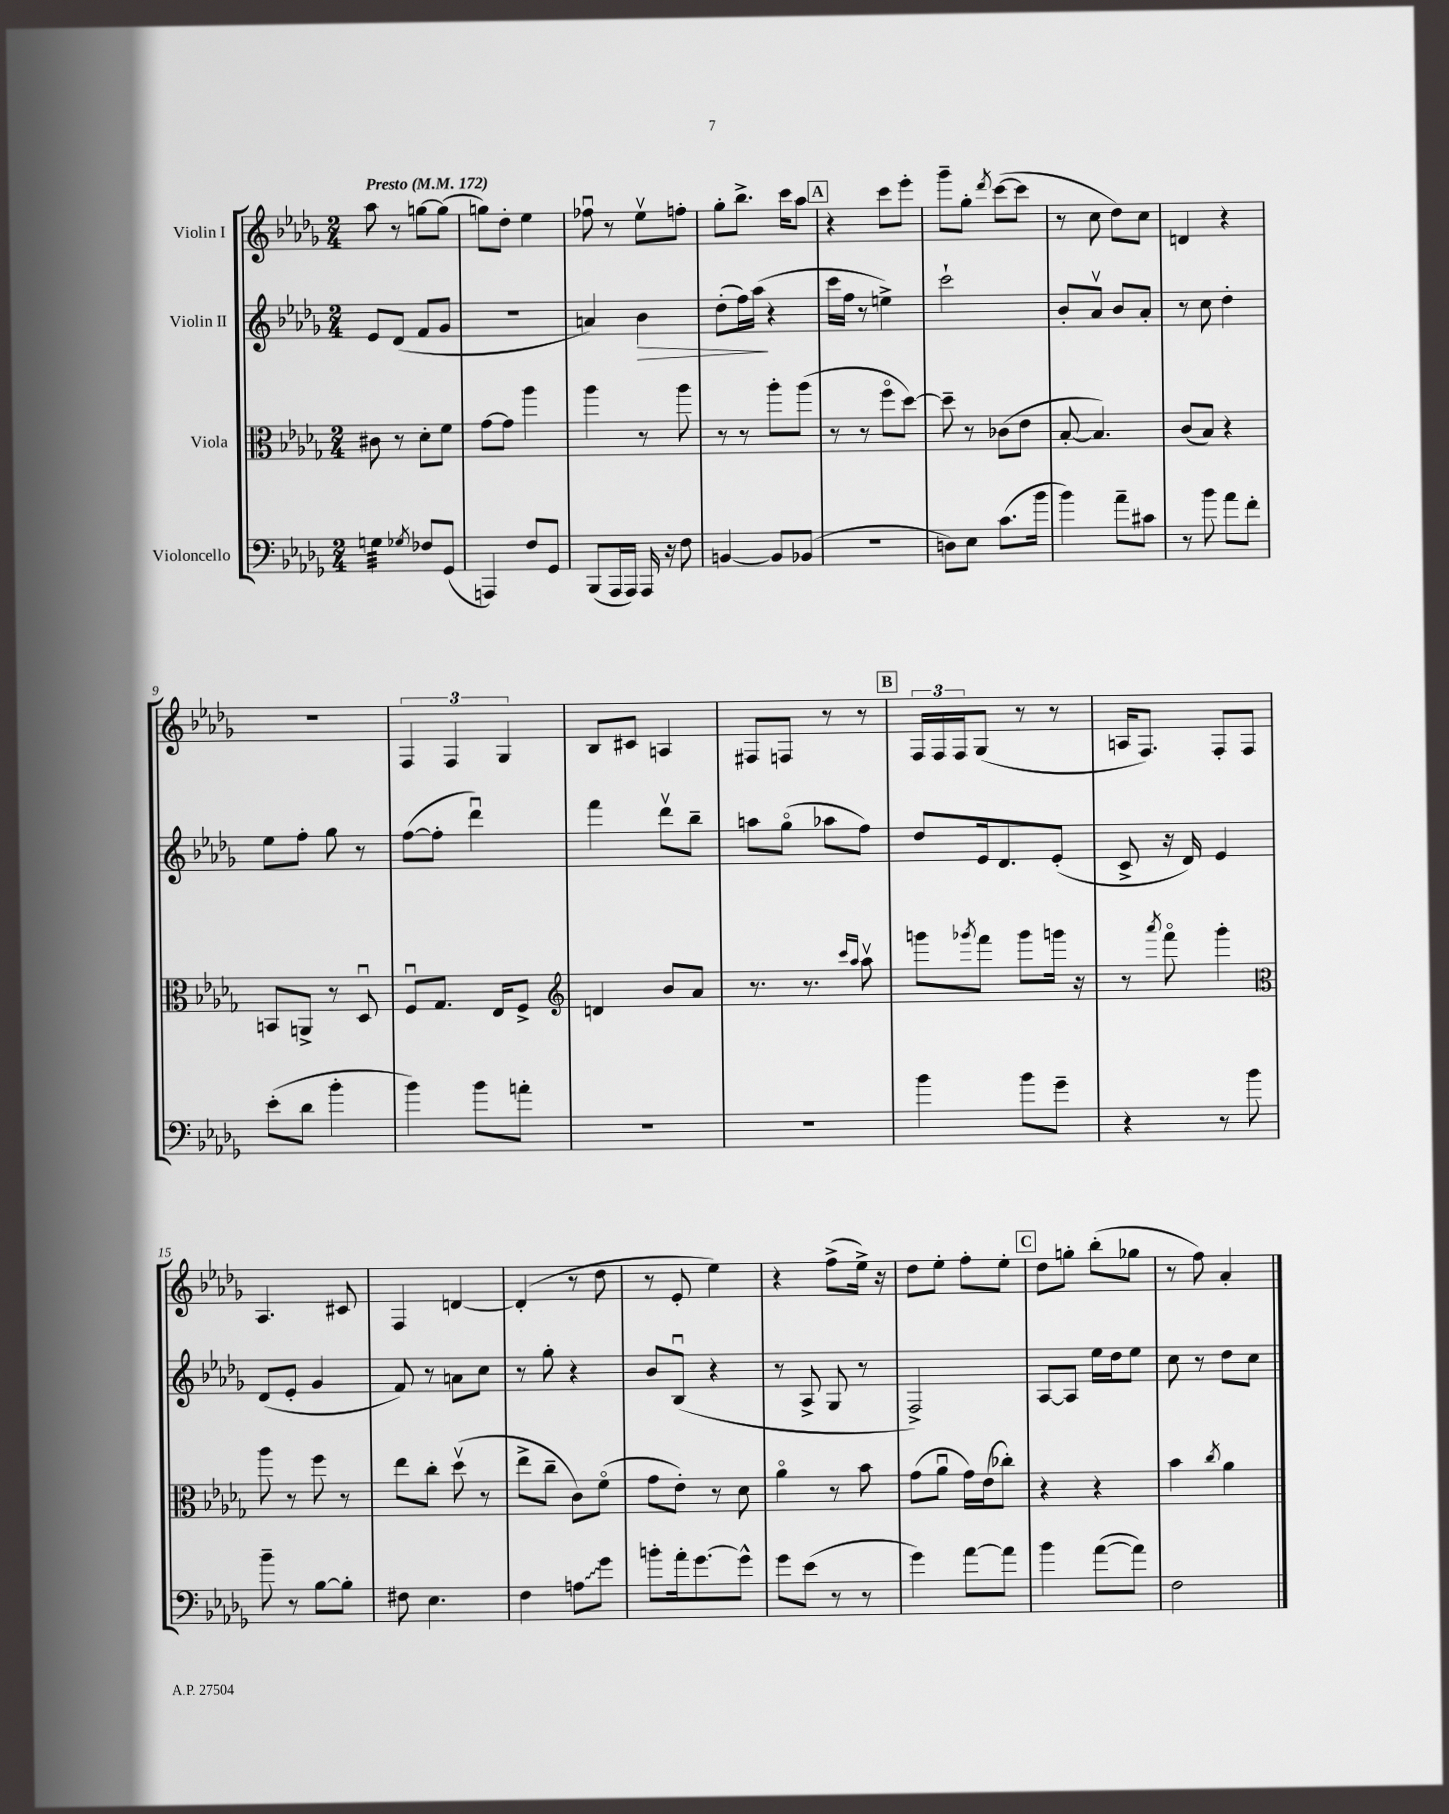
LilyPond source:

<<
\new StaffGroup <<
\new Staff = "s0" \with { instrumentName = "Violin I" } {
    \clef treble \key des \major \numericTimeSignature \time 2/4 \tempo "Presto" 4 = 172
    aes''8 r8 g''8~ g''8( |
    g''8) des''8-. ees''4 |
    fes''8\downbow r8 ees''8\upbow f''8-. |
    ges''8-. bes''8.-> c'''16 aes''8 |
    \mark \markup { \box "A" } r4 c'''8 ees'''8-. |
    ges'''8-- ges''8-. \acciaccatura { des'''8 } c'''8~( c'''8 |
    r8 c''8 des''8) c''8 |
    d'4 r4 |
    r2 |
    \tuplet 3/2 { f4 f4 ges4 } |
    bes8 cis'8 a4 |
    fis8 f8 r8 r8 |
    \mark \markup { \box "B" } \tuplet 3/2 { f16 f16 f16 } ges8( r8 r8 |
    a16 f8.) f8-. f8 |
    aes4. cis'8 |
    f4 d'4~ |
    d'4-.( r8 des''8 |
    r8 ees'8-. ees''4) |
    r4 f''8->( ees''16->) r16 |
    des''8 ees''8-. f''8-. ees''8-. |
    \mark \markup { \box "C" } des''8 g''8-. bes''8-.( ges''8 |
    r8 f''8) aes'4-. \bar "|." |
}
\new Staff = "s1" \with { instrumentName = "Violin II" } {
    \clef treble \key des \major \numericTimeSignature \time 2/4
    ees'8 des'8( f'8 ges'8 |
    r2 |
    a'4) bes'4\> |
    des''8-.( f''16) aes''16\!( r4 |
    \mark \markup { \box "A" } c'''16 f''16 r8 e''4->) |
    c'''2-! |
    bes'8-. aes'8\upbow bes'8 aes'8-. |
    r8 c''8 des''4-. |
    ees''8 f''8-. ges''8 r8 |
    f''8~( f''8-. des'''4\downbow) |
    f'''4 des'''8\upbow bes''8-- |
    a''8 ges''8\flageolet( aes''8 f''8) |
    \mark \markup { \box "B" } des''8 ees'16 des'8. ees'8-.( |
    c'8-> r16 des'16) ees'4 |
    des'8( ees'8-. ges'4 |
    f'8) r8 a'8 c''8 |
    r8 ges''8-. r4 |
    bes'8 bes8\downbow( r4 |
    r8 aes8-> ges8 r8 |
    f2->) |
    \mark \markup { \box "C" } aes8~ aes8 ees''16 des''16 ees''8 |
    c''8 r8 des''8 c''8 \bar "|." |
}
\new Staff = "s2" \with { instrumentName = "Viola" } {
    \clef alto \key des \major \numericTimeSignature \time 2/4
    cis'8 r8 des'8-. f'8 |
    ges'8~ ges'8 aes''4 |
    aes''4 r8 aes''8 |
    r8 r8 aes''8-. aes''8( |
    \mark \markup { \box "A" } r8 r8 f''8\flageolet des''8~) |
    des''8-- r8 ces'8( ees'8 |
    bes8~-. bes4.) |
    c'8( bes8) r4 |
    b,8 a,8-> r8 des8\downbow |
    f8\downbow ges8. ees16 f8-> |
    \clef treble d'4 bes'8 aes'8 |
    r8. r8. \grace { c'''16 aes''16 } aes''8\upbow |
    \mark \markup { \box "B" } g'''8 \acciaccatura { ges'''8 } f'''8 ges'''8 g'''16 r16 |
    r8 \acciaccatura { aes'''8 } f'''8\flageolet ges'''4-. |
    \clef alto aes''8 r8 f''8 r8 |
    ees''8 c''8-. des''8\upbow( r8 |
    ees''8-> c''8-- c'8) f'8\flageolet( |
    ges'8 ees'8-.) r8 des'8 |
    aes'4\flageolet r8 bes'8 |
    ges'8( aes'8\downbow ges'16) ees'16( ces''8-.) |
    \mark \markup { \box "C" } r4 r4 |
    bes'4 \acciaccatura { c''8 } aes'4 \bar "|." |
}
\new Staff = "s3" \with { instrumentName = "Violoncello" } {
    \clef bass \key des \major \numericTimeSignature \time 2/4
    g4:32 \acciaccatura { ges8 } fes8 ges,8( |
    a,,4) f8 ges,8 |
    bes,,8( aes,,16 aes,,16) aes,,16 r16 f8 |
    b,4~ b,8 bes,8( |
    \mark \markup { \box "A" } r2 |
    d8) ees8 c'8.( bes'16 |
    bes'4) aes'8-- cis'8 |
    r8 bes'8 aes'8 f'8-. |
    ees'8-.( des'8 bes'4-. |
    bes'4) bes'8 a'8-. |
    R2 |
    r2 |
    \mark \markup { \box "B" } bes'4 bes'8 ges'8-- |
    r4 r8 bes'8 |
    bes'8-- r8 bes8~ bes8-. |
    fis8 ees4. |
    f4 \once \override Glissando.style = #'zigzag a8\glissando ges'8 |
    b'8-. aes'16-. ges'8.~ ges'8-^ |
    ges'8 ees'8( r8 r8 |
    ges'4) aes'8~ aes'8 |
    \mark \markup { \box "C" } bes'4 aes'8~( aes'8) |
    f2 \bar "|." |
}
>>
>>
